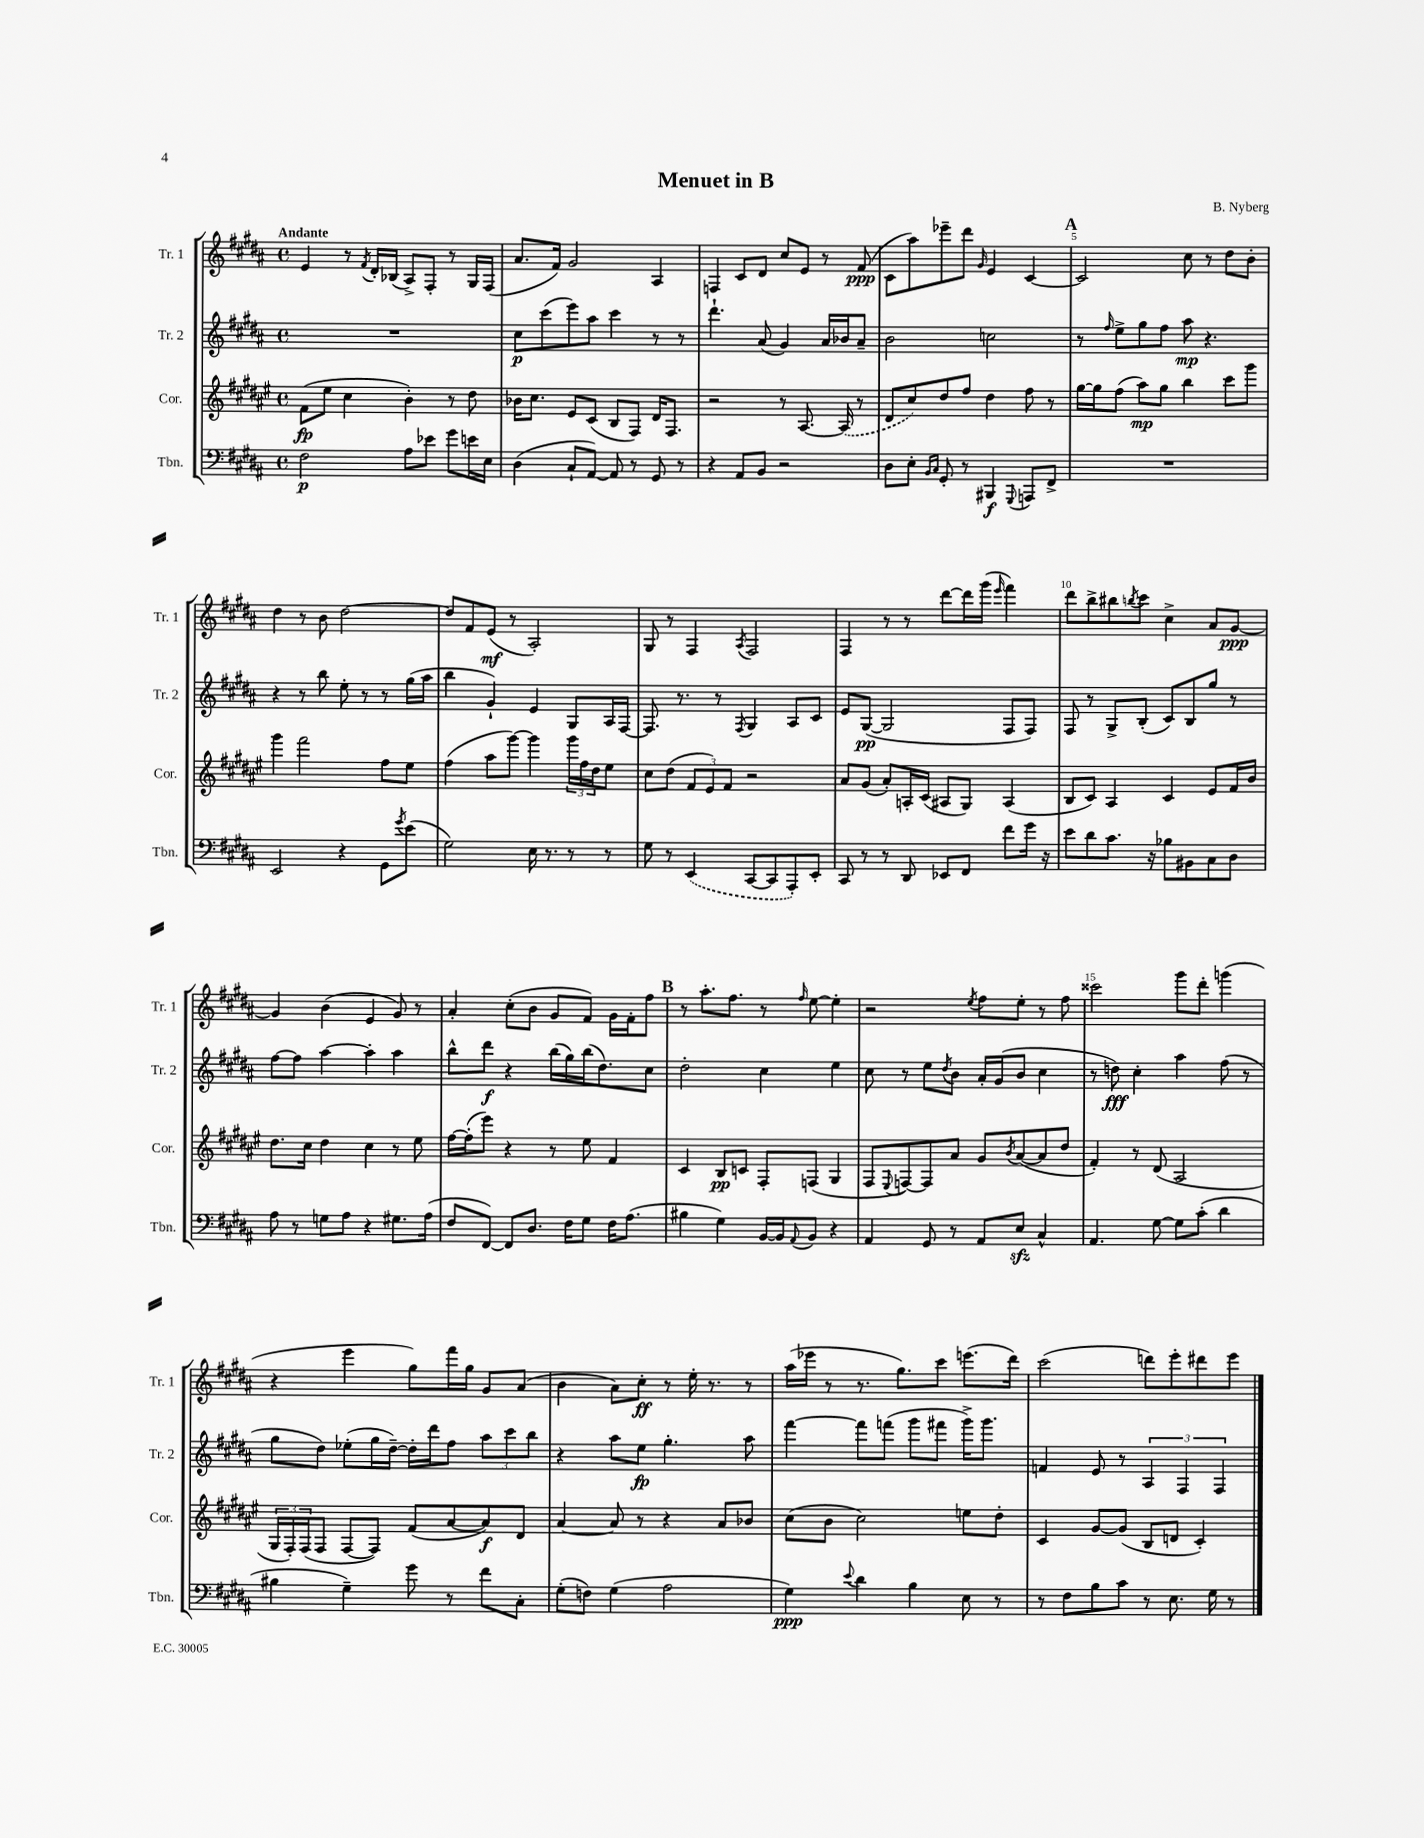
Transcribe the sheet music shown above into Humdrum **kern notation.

**kern	**kern	**kern	**kern
*staff4	*staff3	*staff2	*staff1
*clefF4	*clefG2	*clefG2	*clefG2
*k[f#c#g#d#a#]	*k[f#c#g#d#a#e#]	*k[f#c#g#d#a#]	*k[f#c#g#d#a#]
*M4/4	*M4/4	*M4/4	*M4/4
*met(c)	*met(c)	*met(c)	*met(c)
2F#	(8f#	1r	4e
.	8ee#	.	.
.	4cc#	.	8r
.	.	.	8qf#
.	.	.	16d#'
.	.	.	(16B-
8A#	4b')	.	8A#^)
8e-	.	.	8F#'
8g#	8r	.	8r
16e	8dd#	.	16G#
16E	.	.	(16F#
=	=	=	=
(4D#	16b-	8cc#	8.a#
.	8.cc#	.	.
.	.	(8ccc#	.
.	.	.	16f#)
8C#`	8e#	8eee)	2g#
[8AA#)	(8c#	8aa#	.
8AA#]	8B	4ccc#	.
8r	8F#)	.	.
8GG#	16d#	8r	4A#
.	8.F#	.	.
8r	.	8r	.
=	=	=	=
4r	2r	4.ddd#`	4F
8AA#	.	.	8c#
8BB	.	(8a#	8d#
2r	8r	4g#)	8cc#
.	[8.A#	.	8e
.	.	16a#	8r
.	(16A#]	16b-	.
.	8r	8a#~	(8f#
=	=	=	=
8D#	8d#	2b	8c#
8E'	8cc#)	.	8aa#)
16qqBB	.	.	.
16qqC#	.	.	.
8GG#'	8dd#	.	8eee-~
8r	8ff#	.	8ddd#
.	.	.	16qqg#
4BBB#	4dd#	2cc	4e
8qqGGG#	.	.	.
8AAA	8ff#	.	[4c#
8FF#^	8r	.	.
=	=	=	=
1r	[16gg#	8r	2c#]
.	16gg#]	.	.
.	.	16qqff#	.
.	(8ff#	8ee^	.
.	8aa#)	8gg#	.
.	8gg#	8ff#	.
.	4bb	8aa#	8cc#
.	.	4.r	8r
.	8ccc#	.	8dd#
.	8ggg#	.	8b'
=	=	=	=
2EE	4ggg#	4r	4dd#
.	2fff#	8r	8r
.	.	8bb	8b
4r	.	8ee'	[2dd#
.	.	8r	.
8GG#	8ff#	8r	.
8qg#	.	.	.
(8e	8ee#	(16gg#	.
.	.	16aa#	.
=	=	=	=
2G#)	(4ff#	4bb	8dd#]
.	.	.	8f#
.	8aa#	4g#`)	(8e
.	[8ggg#)	.	8r
16E	4ggg#]	4e	2A#')
8.r	.	.	.
8r	24ggg#	8G#	.
.	24ff#	.	.
.	24dd#	.	.
8r	8ee#	16A#	.
.	.	[16F#	.
=	=	=	=
8G#	8cc#	8.F#]	8G#
8r	(8dd#	.	8r
.	.	8.r	.
(4EE	12f#	.	4F#
.	12e#)	.	.
.	.	8r	.
.	12f#	.	.
.	.	8qF#	8qA#
[8CC#	2r	4G#	2F#
8CC#]	.	.	.
8AAA#')	.	8A#	.
8EE'	.	8c#	.
=	=	=	=
8CC#	8a#	8e	4F#
8r	(8g#	([8G#	.
8r	8a#')	2G#]	8r
8DD#	16A'	.	8r
.	(16c#	.	.
8EE-	8A#	.	[8ddd#
8FF#	8G#)	.	16ddd#]
.	.	.	(16ggg#
.	.	.	16qqeee
8f#	(4A#	8F#	4fff#)
16g#	.	8F#)	.
16r	.	.	.
=	=	=	=
8e	8B	8F#	8ddd#
8d#	8c#)	8r	8bb^
8.c#	4A#	8G#^	8bb#
.	.	.	8qbb
.	.	(8B'	8ccc#
16r	.	.	.
8B-	4c#	8c#)	4cc#^
8BB#	.	8B	.
8C#	8e#	8gg#	8a#
8D#	16f#	8r	[8g#
.	16b	.	.
=	=	=	=
8A#	8.dd#	[8ff#	4g#]
8r	.	8ff#]	.
.	16cc#	.	.
8G	4dd#	[4aa#	(4b
8A#	.	.	.
4r	4cc#	4aa#']	4e
8.G#	8r	4aa#	8g#)
.	8ee#	.	8r
(16A#	.	.	.
=	=	=	=
8F#	[16ff#	8bb^^	4a#'
.	(16ff#']	.	.
[8FF#)	8eee#)	8ddd#	.
8FF#]	4r	4r	(8cc#'
8.D#	.	.	8b
.	8r	(16bb	8g#
16F#	.	16gg#)	.
8G#	8ee#	(16bb	8f#)
.	.	8.dd#)	.
16F#	4f#	.	16g#
(8.A#	.	.	16f#'
.	.	8cc#	8ff#
=	=	=	=
4B#	4c#	2dd#'	8r
.	.	.	8.aa#'
4G#)	8B	.	.
.	.	.	8.ff#
.	8c	.	.
[16BB	8F#'	4cc#	8r
16BB]	.	.	.
8qqAA#	.	.	16qqff#
8BB	(8F	.	[8ee
4r	4G#	4ee	4ee']
=	=	=	=
4AA#	8F#	8cc#	2r
.	8qqE#	.	.
.	[8F)	8r	.
8GG#	8F]	8ee	.
.	.	8qdd#	.
8r	8a#	8b	.
.	.	.	8qee
8AA#	8g#	16a#'	8ff#
.	.	(16g#	.
.	8qb	.	.
8E	([8a#	8b	8ee'
4C#^^	8a#]	4cc#	8r
.	8dd#	.	8ff#
=	=	=	=
4.AA#	4f#')	8r	2ccc##
.	.	8dd)	.
.	8r	4cc#'	.
[8G#	(8d#	.	.
8G#]	2A#	4aa#	8ggg#
(8c#'	.	.	8ddd#'
4d#	.	(8ff#	(4ggg
.	.	8r	.
=	=	=	=
4B#	24G#	8gg#	4r
.	24F#')	.	.
.	(24F#	.	.
.	8F#	8dd#)	.
4G#~)	[8F#	(8ee-'	4eee
.	8F#])	16gg#	.
.	.	[16dd#~)	.
8g#	(8f#	16dd#']	8gg#)
.	.	16ddd#	.
8r	[8a#	8ff#	16fff#
.	.	.	16gg#
8f#	8a#])	12aa#	8g#
.	.	12ccc#	.
8C#'	8d#	.	(8a#
.	.	12bb	.
=	=	=	=
(8G#'	[4a#	4r	4b
8F)	.	.	.
(4G#	8a#]	8aa#	8a#)
.	8r	8ee	8cc#'
2A#	4r	4.gg#'	8r
.	.	.	16ee'
.	.	.	8.r
.	8a#	.	.
.	8b-	8aa#	8r
=	=	=	=
4G#)	(8cc#	[4fff#	(16aa#
.	.	.	16eee-
.	8b	.	8r
8qqe	.	.	.
4d#	2cc#)	8fff#]	8.r
.	.	(8fff	.
.	.	.	8.gg#)
4B	.	8ggg#	.
.	.	8fff#	8ccc#
8E	8ee	16ggg#^)	(8.eee
.	.	8.ggg#	.
8r	8dd#'	.	.
.	.	.	16ddd#)
=	=	=	=
8r	4c#	4f	(2ccc#
8F#	.	.	.
8B	[8g#	8e	.
8c#	(8g#]	8r	.
8r	8B	6A#	8ddd)
8.E	8d	.	8eee'
.	.	6F#	.
.	4c#')	.	8ddd#
16G#	.	.	.
.	.	6F#	.
8r	.	.	8eee
==	==	==	==
*-	*-	*-	*-
